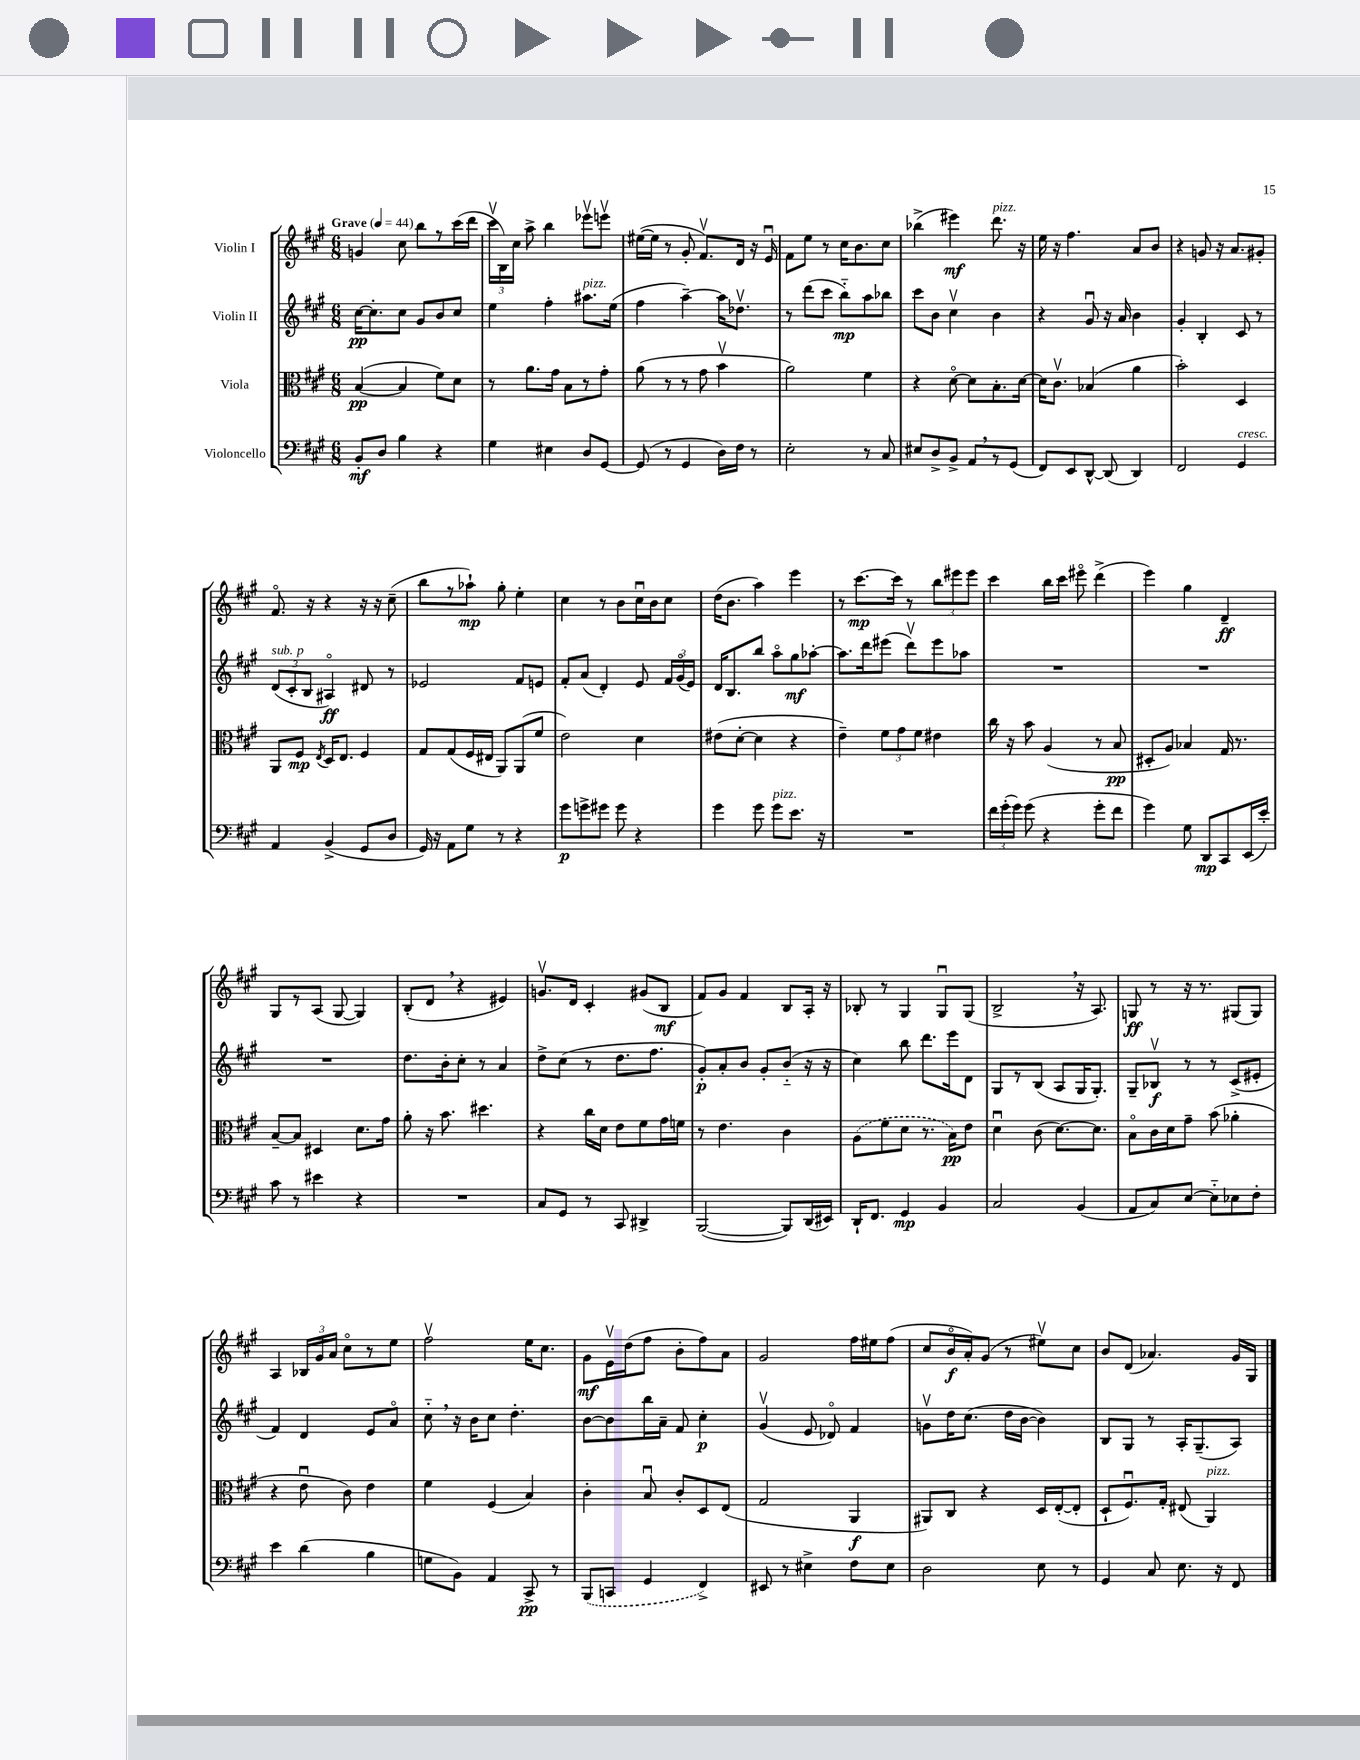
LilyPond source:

<<
\new StaffGroup <<
\new Staff = "s0" \with { instrumentName = "Violin I" } {
    \clef treble \key a \major \numericTimeSignature \time 6/8 \tempo "Grave" 4 = 44
    \autoBeamOff g'4 cis''8 b''8[ r8 cis'''16( d'''16] |
    \tuplet 3/2 { cis'''16[\upbow b16) cis''16] } a''8-> b''4 ees'''8[\upbow e'''8]\upbow |
    eis''16[~( eis''16] r8 gis'8-. fis'8.[\upbow) d'16] r16 e'16\downbow |
    fis'8[ e''8] r8 cis''16[ b'8. cis''8] |
    bes''4->( eis'''4\mf) d'''8.^\markup { \italic "pizz." } r16 |
    e''16 r16 fis''4. a'8[ b'8] |
    r4 g'8 r16 a'8.[ gis'8]-. |
    fis'8.\flageolet r16 r4 r16 r16 cis''8--( |
    b''8[ r8 aes''8]-!\mp) gis''8-. e''4-. |
    cis''4 r8 b'8[ cis''16\downbow b'16 cis''8] |
    d''16[( b'8.] a''4) e'''4 |
    r8 cis'''8.[~\mp cis'''16] r8 \tuplet 3/2 { b''8[ eis'''8 eis'''8] } |
    cis'''4 b''16[ cis'''16] eis'''8\flageolet d'''4->( |
    e'''4) gis''4 d'4--\ff |
    gis8[ r8 a8]( gis8~ gis4) |
    b8[-.( d'8] \breathe r4 eis'4) |
    g'8.[\upbow d'16] cis'4-. gis'8[( b8]\mf |
    fis'8[) gis'8] fis'4 b8[ a16]-. r16 |
    bes8-. r8 gis4 gis8[\downbow gis8]( |
    b2-> \breathe r16 a8.) |
    g8\ff r8 r16 r8. gis8[( gis8]) |
    a4 \tuplet 3/2 { bes16[ gis'16 a'16] } cis''8[\flageolet r8 e''8] |
    fis''2\upbow e''16[ cis''8.] |
    gis'8[\mf e'16\upbow d''16( fis''8] b'8[-. fis''8) a'8] |
    gis'2 fis''16[ eis''16 fis''8]( |
    cis''8[ b'16\flageolet\f a'16-.) gis'8]( r8 eis''8[\upbow) cis''8] |
    b'8[ d'8]( aes'4.) gis'16[ gis16] \bar "|." |
}
\new Staff = "s1" \with { instrumentName = "Violin II" } {
    \clef treble \key a \major \numericTimeSignature \time 6/8
    \autoBeamOff cis''16[~\pp cis''8.-. cis''8] gis'8[ b'8 cis''8] |
    e''4 fis''4-. ais''8.[^\markup { \italic "pizz." } e''16]( |
    fis''4 a''4~--) a''16[ des''8.]\upbow |
    r8 d'''8[( cis'''8] b''8[-_\mp) a''8 bes''8] |
    cis'''8[ b'8] cis''4\upbow b'4 |
    r4 gis'8\downbow r16 a'16 b'4 |
    gis'4-. b4-. cis'8 r8 |
    \tuplet 3/2 { d'8[^\markup { \italic "sub. p" }( cis'8-. b8] } ais4\flageolet\ff) dis'8 r8 |
    ees'2 fis'8[ e'8] |
    fis'8[-. a'8]( d'4-.) e'8 \tuplet 3/2 { fis'16[ gis'16\flageolet( e'16]) } |
    d'16[ b8. b''8] a''8[\flageolet gis''8\mf aes''8]~-. |
    aes''8.[ d'''16 eis'''8]( d'''8[\upbow) eis'''8 aes''8] |
    R2. |
    R2. |
    R2. |
    d''8.[ b'16-. cis''8]-. r8 a'4 |
    d''8[-> cis''8]( r8 d''8.[ fis''8.] |
    gis'8[-.\p) a'8-. b'8] gis'8[-. b'8]-_( r16 r16 |
    cis''4) b''8 d'''8.[ e'''16 d'8] |
    gis8[ r8 b8]( a8[ gis16 gis8.]-.) |
    gis8[-- bes8]\upbow\f r8 r8 cis'8[->( eis'8]-. |
    fis'4) d'4 e'8[ a'8]\flageolet |
    cis''8-_ \breathe r16 b'16[ cis''8] d''4.-. |
    b'8[~ b'8 b''16 a'16]-- fis'8 cis''4-.\p |
    gis'4\upbow( e'8 des'8\flageolet) fis'4 |
    g'8[\upbow d''16 cis''8.]( d''16[ b'16]~ b'4) |
    b8[ gis8] r8 a16[-. gis8.--( a8]) \bar "|." |
}
\new Staff = "s2" \with { instrumentName = "Viola" } {
    \clef alto \key a \major \numericTimeSignature \time 6/8
    \autoBeamOff b4~\pp( b4 fis'8[) d'8] |
    r8 a'8.[ gis'16] b8[ r8 gis'8]-. |
    a'8( r8 r8 gis'8 b'4\upbow |
    a'2) fis'4 |
    r4 d'8~\flageolet d'8[ b8.-. d'16]~ |
    d'16[ cis'8.]\upbow bes4( a'4 |
    b'2-.) d4 |
    a,8[ fis8]\mp \acciaccatura { e8 } d16[ e8.] fis4 |
    gis8[ gis8( fis16 eis16] a,8[) a,8( fis'8] |
    e'2) d'4 |
    eis'8[( d'8]~-. d'4 r4 |
    e'4--) \tuplet 3/2 { fis'8[ gis'8 fis'8] } eis'4 |
    cis''16 r16 b'8 a4( r8 b8\pp |
    dis8[-. a8]) bes4 gis16 r8. |
    b8[~-- b8] dis4 d'8.[ gis'16] |
    a'8-. r16 b'8. dis''4. |
    r4 cis''16[ d'16] e'8[ fis'8 gis'16 f'16] |
    r8 e'4. cis'4 |
    \once \slurDashed a8[( fis'8 d'8] r8. b16[\pp) e'8] |
    d'4\downbow cis'8( d'8.[~) d'8.] |
    b8[\flageolet cis'16 d'16 gis'8]-- b'8( aes'4-. |
    r4 e'8\downbow cis'8) e'4 |
    fis'4 fis4( b4) |
    cis'4-. b8\downbow cis'8[-. d8 e8]( |
    gis2 a,4\f |
    ais,8[) cis8] r4 d16[ e16~-.( e8]-. |
    d8[-! fis8.\downbow) gis16]-. eis8( a,4^\markup { \italic "pizz." }) \bar "|." |
}
\new Staff = "s3" \with { instrumentName = "Violoncello" } {
    \clef bass \key a \major \numericTimeSignature \time 6/8
    \autoBeamOff b,8[-.\mf d8] b4 r4 |
    gis4 eis4 d8[ gis,8]~ |
    gis,8( r8 gis,4 d16[) fis16] r8 |
    e2-. r8 cis8 |
    eis8[ d8-> b,8]-> a,8[ \breathe r8 gis,8]( |
    fis,8[) e,8 d,8]~-^ d,8( d,4) |
    fis,2 gis,4^\markup { \italic "cresc." } |
    a,4 b,4->( gis,8[ d8] |
    gis,16) r16 a,8[ gis8] r8 r4 |
    gis'8[\p g'8-> gis'8] gis'8 r4 |
    gis'4 gis'8 gis'8[^\markup { \italic "pizz." } e'8.] r16 |
    R2. |
    \tuplet 3/2 { fis'16[ gis'16-.( gis'16]) } gis'8( r4 gis'8[-. fis'8] |
    gis'4) gis8 d,8[\mp cis,8 e,16( e'16]-.) |
    cis'8 r8 eis'4 r4 |
    R2. |
    cis8[ gis,8] r8 cis,8 dis,4-> |
    b,,2~( b,,8[) d,16( eis,16]) |
    d,16[-! fis,8.] gis,4\mp b,4 |
    cis2 b,4( |
    a,8[ cis8) e8]~ e8[-_ ees8 fis8]-. |
    e'4 d'4( b4 |
    g8[ b,8]) a,4 cis,8->\pp r8 |
    \once \slurDashed b,,8[( c,8] gis,4 fis,4->) |
    eis,8 r8 eis4-> fis8[ eis8] |
    d2 e8 r8 |
    gis,4 cis8 e8. r16 fis,8 \bar "|." |
}
>>
>>
\layout { \context { \Score \remove "Bar_number_engraver" } }
